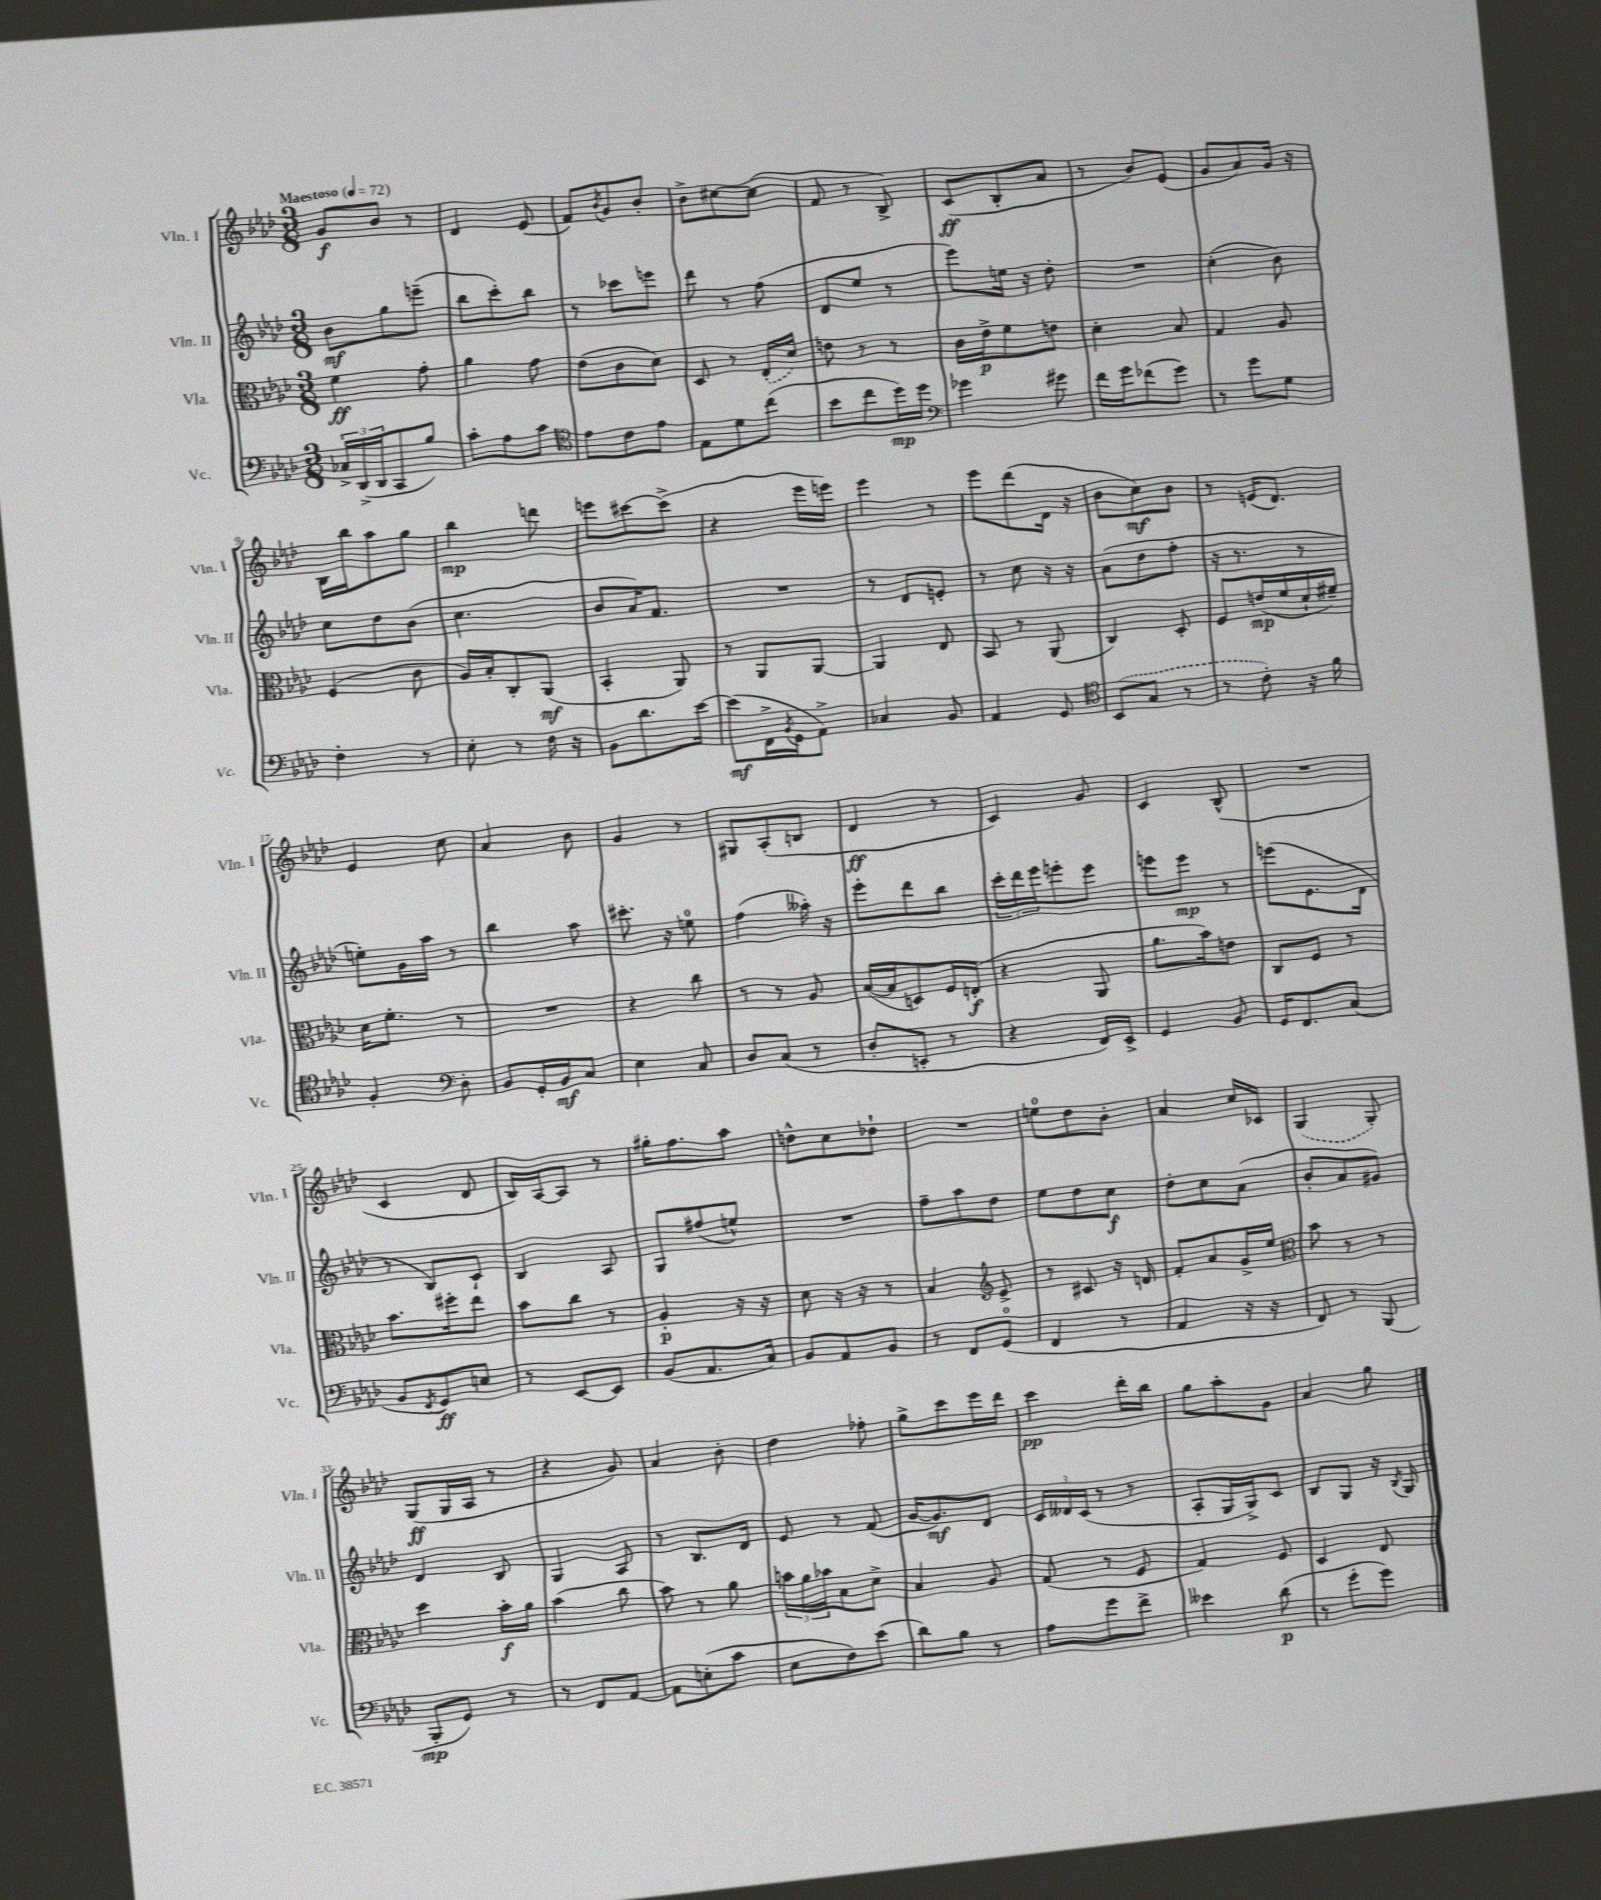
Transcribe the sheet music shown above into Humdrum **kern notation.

**kern	**dynam	**kern	**dynam	**kern	**dynam	**kern	**dynam
*part4	*part4	*part3	*part3	*part2	*part2	*part1	*part1
*staff4	*staff4	*staff3	*staff3	*staff2	*staff2	*staff1	*staff1
*I"Vc.	*	*I"Vla.	*	*I"Vln. II	*	*I"Vln. I	*
*I'Vc.	*	*I'Vla.	*	*I'Vln. II	*	*I'Vln. I	*
*clefF4	*	*clefC3	*	*clefG2	*	*clefG2	*
*k[b-e-a-d-]	*	*k[b-e-a-d-]	*	*k[b-e-a-d-]	*	*k[b-e-a-d-]	*
*M3/8	*	*M3/8	*	*M3/8	*	*M3/8	*
*MM72	*	*MM72	*	*MM72	*	*MM72	*
=1	=1	=1	=1	=1	=1	=1	=1
!	!	!	!	!	!	!LO:TX:a:B:t=Maestoso	!
24C-X^/LL	.	4f\	ff	8b-\L	mf	8g/L	f
(24DD-^/	.	.	.	.	.	.	.
24DD-/J	.	.	.	.	.	.	.
8CC/	.	.	.	8gg\	.	8b-/J	.
8B-/J)	.	8g'\	.	(8eeen~\J	.	8r	.
=2	=2	=2	=2	=2	=2	=2	=2
8c'\L	.	4a-\	.	8bb-\L	.	4d-/	.
8A-\	.	.	.	8ccc'\)	.	.	.
8c\J	.	8g\	.	8bb-\J	.	(8e-/	.
=3	=3	=3	=3	=3	=3	=3	=3
*clefC4	*	*	*	*	*	*	*
8e-\L	.	(8e-\L	.	8r	.	8f/L)	.
.	.	.	.	.	.	8qb-/	.
8c\	.	8c\	.	8ccc-X\L	.	8g/	.
8e-\J	.	8d-\J)	.	8eeen\J	.	8b-'/J	.
=4	=4	=4	=4	=4	=4	=4	=4
8E-\L	.	8D-/	.	8ddd-\	.	8b-^\L	.
8d-\	.	8r	.	8r	.	[8cc#X\	.
(8cc\J	.	(16E-'/LL	.	(8ff\	.	(8cc#\J]	.
.	.	16d-/JJ)	.	.	.	.	.
=5	=5	=5	=5	=5	=5	=5	=5
8b-\L	.	8en\	.	8d-/L	.	8f/	.
8cc\	.	8r	.	8ee-/J	.	8r	.
16dd-\L)	mp	8r	.	8r	.	8B-^/)	.
16dd-\JJ	.	.	.	.	.	.	.
=6	=6	=6	=6	=6	=6	=6	=6
*clefF4	*	*	*	*	*	*	*
4g-X\	.	16c\LL	.	8eee-\L)	.	(8c/L	ff
.	.	16e-^\J	p	.	.	.	.
.	.	8f\	.	16een\Jk	.	8B-'/	.
.	.	.	.	16r	.	.	.
8g#X\	.	8en\J	.	8dd-'\	.	8a-/J	.
=7	=7	=7	=7	=7	=7	=7	=7
16f\LL	.	4d-'\	.	4.r	.	8r	.
16g\J	.	.	.	.	.	.	.
(8f-X\	.	.	.	.	.	8b-/L)	.
8g\J)	.	8B-/	.	.	.	(8e-/J	.
=8	=8	=8	=8	=8	=8	=8	=8
8r	.	4G/	.	(4cc'\	.	8g/L	.
8g\L	.	.	.	.	.	8a-/)	.
8G\J	.	8A-/	.	8b-\)	.	16g/Jk	.
.	.	.	.	.	.	16r	.
!!LO:LB:g=z
=9	=9	=9	=9	=9	=9	=9	=9
4F'\	.	(4F/	.	8cc\L	.	16B-\LL	.
.	.	.	.	.	.	16bb-\J	.
.	.	.	.	8dd-\	.	8aa-\	.
8r	.	8c\	.	(8b-\J	.	8gg\J	.
=10	=10	=10	=10	=10	=10	=10	=10
8E-'\	.	16A-/LL)	.	4.cc\	.	4bb-\	mp
.	.	16B-'/J	.	.	.	.	.
8r	.	8C'/	.	.	.	.	.
16F\	.	(8AA-/J	mf	.	.	8dddn\	.
16r	.	.	.	.	.	.	.
=11	=11	=11	=11	=11	=11	=11	=11
8BB-\L	.	4BB-'/	.	8b-/L	.	8eeen\L	.
8.d-\	.	.	.	16a-/K)	.	[8ccc#X\	.
.	.	.	.	8.f/J	.	.	.
.	.	8AA-/)	.	.	.	(8ccc#^\J]	.
[16e-\Jk	.	.	.	.	.	.	.
=12	=12	=12	=12	=12	=12	=12	=12
(8e-\L]	mf	8r	.	4.r	.	4r	.
16FF^\L	.	8AA-/L	.	.	.	.	.
8qBB-/	.	.	.	.	.	.	.
16GG\J	.	.	.	.	.	.	.
8AA-^\J)	.	[8AA-/J	.	.	.	16eee-\LL	.
.	.	.	.	.	.	16eeen\JJ)	.
=13	=13	=13	=13	=13	=13	=13	=13
4C-X/	.	4AA-/]	.	8r	.	4eee-\	.
.	.	.	.	8d-/L	.	.	.
8BB-/	.	8E-/	.	8en'/J	.	8r	.
=14	=14	=14	=14	=14	=14	=14	=14
4AA-/	.	8BB-/	.	8r	.	8eee-\L	.
.	.	8r	.	8cc\	.	(8ddd-\	.
8GG/	.	(8AA-/	.	16r	.	16d-\Jk	.
.	.	.	.	16r	.	16r	.
=15	=15	=15	=15	=15	=15	=15	=15
*clefC4	*	*	*	*	*	*	*
(8BB-/L	.	4C/)	.	(8a-\L	.	8b-\L	.
8G/J	.	.	.	8dd-\	.	8cc\)	mf
8r	.	8D-'/	.	8ff'\J	.	8b-\J	.
=16	=16	=16	=16	=16	=16	=16	=16
8r	.	8F/L	.	16r	.	8r	.
.	.	.	.	8.r	.	.	.
8c'\)	.	(16en/L	mp	.	.	(16en/KL	.
.	.	16f/	.	.	.	8.d-/J)	.
16r	.	16d-`/	.	8r	.	.	.
16f\	.	16f#X~/JJ)	.	.	.	.	.
!!LO:LB:g=z
=17	=17	=17	=17	=17	=17	=17	=17
4F'/	.	16d-\KL	.	8een'\L)	.	4e-/	.
.	.	8.f'\J	.	.	.	.	.
.	.	.	.	16g\L	.	.	.
.	.	.	.	16aa-\JJ	.	.	.
*clefF4	*	*	*	*	*	*	*
8D-'\	.	8r	.	8r	.	8cc\	.
=18	=18	=18	=18	=18	=18	=18	=18
8BB-/L	.	4.r	.	4bb-\	.	4a-/	.
16GG'/L	.	.	.	.	.	.	.
16BB-/J	mf	.	.	.	.	.	.
8C/J	.	.	.	8aa-\	.	8b-\	.
=19	=19	=19	=19	=19	=19	=19	=19
4E-\	.	4r	.	8.ccc#X'\	.	4g/	.
.	.	.	.	16r	.	.	.
8C/	.	8cc\	.	8een\	.	8r	.
=20	=20	=20	=20	=20	=20	=20	=20
8D-/L	.	8r	.	(4ff\	.	8G#X/L	.
(8C/J	.	8r	.	.	.	(8A-'/	.
8r	.	8A-/	.	16aa--X'\)	.	8Bn/J	.
.	.	.	.	16r	.	.	.
=21	=21	=21	=21	=21	=21	=21	=21
8D-'/L	.	([16B-/LL	.	8eee-'\L	.	4d-/	ff
.	.	16B-/J]	.	.	.	.	.
8EEn'/J	.	8Dn/)	.	8ddd-\	.	.	.
8r	.	16F/L	.	8bb-\J	.	8r	.
.	.	(16En'/JJ	f	.	.	.	.
=22	=22	=22	=22	=22	=22	=22	=22
4r	.	4r	.	24ccc'\LL	.	4c/)	.
.	.	.	.	24ddd-\	.	.	.
.	.	.	.	24eee-\J	.	.	.
.	.	.	.	8eeen'\	.	.	.
16FF/LL)	.	8AA-/	.	8eee\J	.	8g/	.
16EE-^/JJ	.	.	.	.	.	.	.
=23	=23	=23	=23	=23	=23	=23	=23
4GG/	.	8.a-\L	.	8eeen\L	.	4c/	.
.	.	.	.	8eee\J	mp	.	.
.	.	16b-\k)	.	.	.	.	.
8BB-/	.	8en\J	.	8r	.	(8B-^^/	.
=24	=24	=24	=24	=24	=24	=24	=24
16GG/KL	.	8C/L	.	(8eeen\L	.	4.r	.
8.FF/	.	.	.	.	.	.	.
.	.	8F/J	.	8.e-\	.	.	.
(8C/J	.	8r	.	.	.	.	.
.	.	.	.	16d-\Jk	.	.	.
!!LO:LB:g=z
=25	=25	=25	=25	=25	=25	=25	=25
8BB-/L	.	8.b-\L	.	8r	.	4c/	.
8qFF/	.	.	.	.	.	.	.
8GG/)	ff	.	.	8B-/L)	.	.	.
.	.	16ff#X'\k	.	.	.	.	.
8En/J	.	8ee-\J	.	8c`/J	.	8d-/	.
=26	=26	=26	=26	=26	=26	=26	=26
8r	.	8b-\L	.	4B-/	.	16B-/LL)	.
.	.	.	.	.	.	[16A-/J	.
[8EE-/L	.	8cc\J	.	.	.	8A-/J]	.
8EE-/J]	.	8r	.	8A-/	.	8r	.
=27	=27	=27	=27	=27	=27	=27	=27
(8BB-/L	.	4A-'/	p	8G/L	.	16gg#X'\KL	.
.	.	.	.	.	.	8.ff\	.
8.AA-/	.	.	.	(8ff#X/	.	.	.
.	.	16r	.	8een^^/J)	.	8aa-\J	.
16C/Jk)	.	16r	.	.	.	.	.
=28	=28	=28	=28	=28	=28	=28	=28
8BB-/L	.	8d-\	.	4.r	.	8ddn^^\L	.
8AA-/	.	16r	.	.	.	8cc\	.
.	.	16r	.	.	.	.	.
8BB-/J	.	8r	.	.	.	8dd-X`\J	.
=29	=29	=29	=29	=29	=29	=29	=29
8r	.	4B-/	.	8ff~\L	.	4.r	.
8FF/L	.	.	.	8aa-\	.	.	.
*	*	*clefG2	*	*	*	*	*
(8GG/J	.	8e-^/	.	8dd-\J	.	.	.
=30	=30	=30	=30	=30	=30	=30	=30
4FF/	.	8r	.	8ee-\L	.	8een\L	.
.	.	8c#X/	.	8dd-\	.	8dd-\	.
8r	.	16r	.	8cc\J	f	8b-'\J	.
.	.	16dn/	.	.	.	.	.
=31	=31	=31	=31	=31	=31	=31	=31
4AA-/	.	8f'/L	.	8dd-'\L	.	4a-/	.
.	.	8a-/	.	8cc\	.	.	.
16r	.	16g^/L	.	(8a-\J	.	16cc/LL	.
16r	.	16ee-/JJ	.	.	.	16c-X/JJ	.
=32	=32	=32	=32	=32	=32	=32	=32
*	*	*clefC3	*	*	*	*	*
8FF/)	.	8b-\	.	8b-'/L	.	(4G/	.
8r	.	8r	.	8a-/	.	.	.
(8BBB-/	.	8r	.	8g#X/J)	.	8G'/)	.
!!LO:LB:g=z
=33	=33	=33	=33	=33	=33	=33	=33
8BBB-'/L	mp	4dd-\	.	4d-/	.	(8G/L	ff
8GG/J)	.	.	.	.	.	16G/L	.
.	.	.	.	.	.	16A-/JJ	.
8r	.	16b-'\LL	f	8B-/	.	8r	.
.	.	16a-\JJ	.	.	.	.	.
=34	=34	=34	=34	=34	=34	=34	=34
8r	.	(4b-\	.	4G/	.	4r	.
8FF/L	.	.	.	.	.	.	.
[8AA-/J	.	8cc\	.	8A-/	.	8g/)	.
=35	=35	=35	=35	=35	=35	=35	=35
8AA-\L]	.	8b-\)	.	8r	.	4a-/	.
(8En'\	.	8r	.	8.B-/L	.	.	.
8c\J	.	8a-\	.	.	.	8b-'\	.
.	.	.	.	16d-/Jk	.	.	.
=36	=36	=36	=36	=36	=36	=36	=36
8E-\L	.	24bn\LL	.	8e-/	.	4dd-\	.
.	.	24a-\	.	.	.	.	.
.	.	24b-X\J	.	.	.	.	.
8F\)	.	8B-\	.	8r	.	.	.
(8e-\J	.	8d-^\J	.	(8f/	.	8ff-X'\	.
=37	=37	=37	=37	=37	=37	=37	=37
8d-\L)	.	4B-/	.	[16g/KL	.	8gg^\L	.
.	.	.	.	8.g/])	mf	.	.
8B-\J	.	.	.	.	.	8ccc\	.
8r	.	8A-/	.	8d-/J	.	16eee-\L	.
.	.	.	.	.	.	16ddd-\JJ	.
=38	=38	=38	=38	=38	=38	=38	=38
8A-\L	.	(8G/	.	24c/LL	.	4ccc\	pp
.	.	.	.	24d--X/	.	.	.
.	.	.	.	(24c/JJ	.	.	.
8g\	.	8r	.	8r	.	.	.
8f^\J	.	8F/	.	8r	.	16ddd-'\LL	.
.	.	.	.	.	.	16bb-\JJ	.
=39	=39	=39	=39	=39	=39	=39	=39
4e--X\	.	4G/)	.	8A-'/L	.	8gg\L	.
.	.	.	.	16G/L	.	8aa-'\	.
.	.	.	.	16G^/J)	.	.	.
(8d-\	p	8F/	.	8c/J	.	8g\J	.
=40	=40	=40	=40	=40	=40	=40	=40
8r	.	4D-/	.	8B-/L	.	4a-/	.
8g'\L	.	.	.	8G/J	.	.	.
8g\J)	.	8E-/	.	16r	.	8gg\	.
.	.	.	.	8qB-/	.	.	.
.	.	.	.	16G/	.	.	.
==	==	==	==	==	==	==	==
*-	*-	*-	*-	*-	*-	*-	*-
